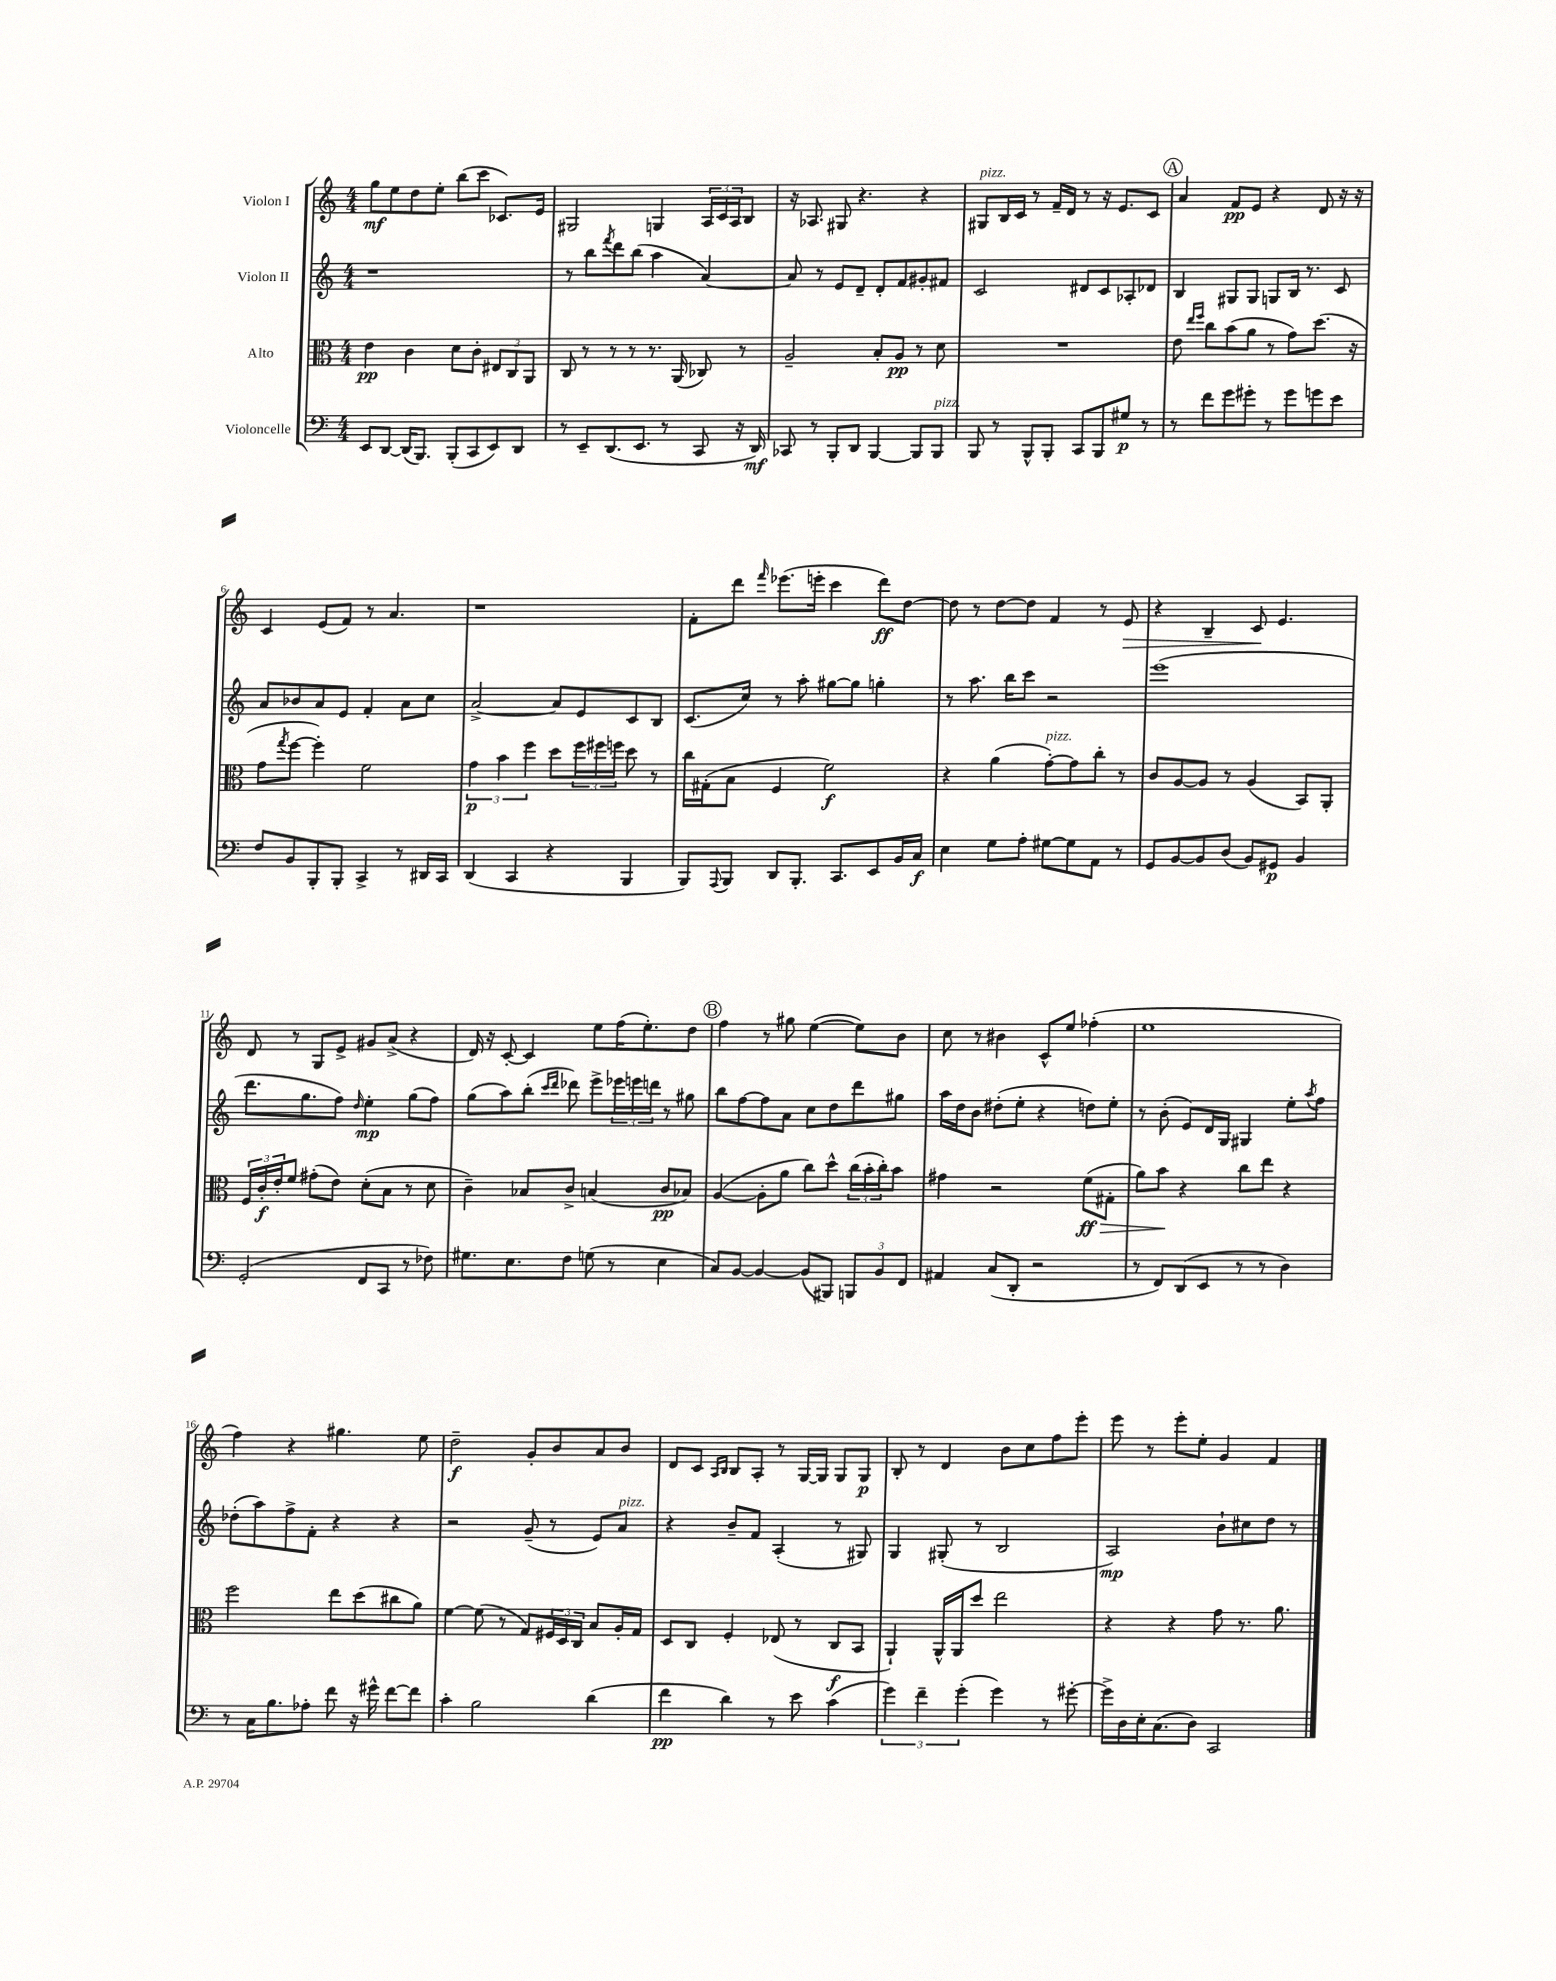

**kern	**kern	**kern	**kern
*staff4	*staff3	*staff2	*staff1
*clefF4	*clefC3	*clefG2	*clefG2
*k[]	*k[]	*k[]	*k[]
*M4/4	*M4/4	*M4/4	*M4/4
8EE	4e	1r	8gg
[8DD	.	.	8ee
(16DD]	4c	.	8dd
8.BBB)	.	.	.
.	.	.	8ee'
(8BBB'	8d	.	(8bb
8CC	8c'	.	8ccc
8EE)	12E#	.	8.c-)
.	12C	.	.
8DD	.	.	.
.	12AA	.	.
.	.	.	16e
=	=	=	=
8r	8C	8r	2G#
8EE~	8r	8bb	.
.	.	8qfff	.
(8.DD	8r	8ddd	.
.	8r	(8bb	.
8.EE	.	.	.
.	8.r	4aa	4G
8r	.	.	.
.	(16AA	.	.
8CC	8C-)	[4a)	24A
.	.	.	24c
.	.	.	24A
16r	8r	.	8B
16DD)	.	.	.
=	=	=	=
8CC-	2A~	8a]	16r
.	.	.	8.A-
8r	.	8r	.
8BBB'	.	8e	8G#
8DD	.	8d~	4.r
[4BBB	8B'	8d'	.
.	8A	8f	.
8BBB]	8r	8g#'	4r
8BBB	8d	8f#	.
=	=	=	=
8BBB	1r	2c	8G#
8r	.	.	16B
.	.	.	16c
8BBB^^	.	.	8r
8BBB'	.	.	16f~
.	.	.	16d
8CC	.	8d#	8r
8BBB	.	8c	16r
.	.	.	8.e
8G#	.	8A-'	.
8r	.	8d-	8c
=	=	=	=
8r	8e	4B	4a
.	16qqee	.	.
.	16qqff	.	.
8f	8cc	.	.
8g	(8b	8G#	8f
8g#'	8a	8G#	8e
8r	8r	8G	4r
8g#	8g)	16B	.
.	.	8.r	.
8g	(8.dd	.	8d
8e	.	8c	16r
.	16r	.	16r
=	=	=	=
8F	8g	8a	4c
.	8qgg	.	.
8BB	[8ff	8b-	.
8BBB'	4ff'])	8a	(8e
8BBB'	.	8e	8f)
4CC^	2f	4f'	8r
.	.	.	4.a
8r	.	8a	.
16DD#	.	8cc	.
16CC	.	.	.
=	=	=	=
(4DD	6g	[2a^	1r
.	6b	.	.
4CC	.	.	.
.	6ff	.	.
4r	8dd	8a]	.
.	24ff	8e	.
.	24ff#	.	.
.	24ff	.	.
4BBB	8dd	8c	.
.	8r	8B	.
=	=	=	=
8BBB)	16cc	(8.c	8f'
.	(16G#'	.	.
8qqAAA	.	.	.
8BBB	8B	.	8ddd
.	.	16cc)	.
.	.	.	16qqfff
8DD	4F	8r	(8.eee-
8.BBB'	.	8aa'	.
.	.	.	16eee'
.	2f)	[8gg#	4ccc
8.CC	.	.	.
.	.	8gg#]	.
8EE	.	4gg'	8ddd)
16BB	.	.	[8dd
16C	.	.	.
=	=	=	=
4E	4r	8r	8dd]
.	.	8.aa	8r
8G	(4a	.	[8dd
.	.	16bb	.
8A'	.	8ccc	8dd]
[8G#	[8g')	2r	4f
8G#]	8g]	.	.
8AA	8cc'	.	8r
8r	8r	.	8e
=	=	=	=
8GG	8c	(1eee	4r
[8BB	[8A	.	.
8BB]	8A]	.	4B~
(8D	8r	.	.
8BB)	(4A	.	8c
8GG#	.	.	4.e
4BB	8BB)	.	.
.	8AA'	.	.
=	=	=	=
(2GG'	24F	8.ddd	8d
.	24c'	.	.
.	24e'	.	.
.	8f	.	8r
.	.	8.gg	.
.	(8g#'	.	8G
.	8e)	8ff)	8e^
.	.	16qqdd	.
8FF	(8d'	4ee'	8g#
8CC	8B	.	(8a^
8r	8r	(8gg	4r
8F-)	8d	8ff)	.
=	=	=	=
8.G#	4c~)	(8gg	16d)
.	.	.	16r
.	.	8aa)	[8c'
8.E	.	.	.
.	8B-	(8bb'	4c]
.	.	16qqccc	.
.	.	16qqddd	.
8F	8c^	8ddd-)	.
(8G	(4B	8eee^	8ee
8r	.	24eee-	(16ff
.	.	24eee	.
.	.	.	8.ee')
.	.	24ddd	.
4E	8c	8r	.
.	8B-)	8gg#	8dd
=	=	=	=
8C)	([4A	8bb	4ff
[8BB	.	[8ff	.
4BB_	8A']	8ff]	8r
.	8a	8a	8gg#
(8BB]	8cc)	8cc	([4ee
8BBB#)	8dd^^	8dd	.
12BBB	(24cc	8ddd	8ee])
.	24b'	.	.
12BB	24cc')	.	.
.	8b	8gg#	8b
12FF	.	.	.
=	=	=	=
4AA#	4g#	16aa	8cc
.	.	16dd	.
.	.	8b	8r
(8C	2r	(8dd#'	4b#
8DD'	.	8ee'	.
2r	.	4r	8c^^
.	.	.	8ee
.	(8f	8dd)	(4ff-'
.	8G#'	8ee'	.
=	=	=	=
8r	8a)	8r	1ee
8FF)	8b	(8b'	.
(8DD	4r	8e)	.
8EE	.	16d	.
.	.	16G	.
8r	8cc	4G#	.
8r	8ee	.	.
4D)	4r	8ee'	.
.	.	8qaa	.
.	.	8ff	.
=	=	=	=
8r	2ff	(8dd-'	4ff)
16C	.	8aa)	.
8.B	.	.	.
.	.	8ff^	4r
8A-'	.	8f'	.
8f	8ee	4r	4.gg#
16r	(8dd	.	.
16g#^^	.	.	.
[8f	8cc#	4r	.
8f]	8a)	.	8ee
=	=	=	=
4c'	[4f	2r	2dd~
2B	(8f]	.	.
.	8r	.	.
.	8G)	(8g~	8g'
.	24F#	8r	8b
.	24D	.	.
.	24C	.	.
(4d	8B	8e)	8a
.	16A'	8a	8b
.	16G	.	.
=	=	=	=
4f	8D	4r	8d
.	8C	.	8c
.	.	.	16qqA
.	.	.	16qqB
4d)	4F'	8b~	8B
.	.	8f	8A'
8r	(8E-	(4A'	8r
8e	8r	.	[16G
.	.	.	16G]
(4c	8C	8r	8G
.	8BB	8G#)	8G
=	=	=	=
6g)	4AA`)	4G	8B'
.	.	.	8r
6f~	.	.	.
.	16AA^^	(8G#'	4d
.	16AA	.	.
(6g'	.	.	.
.	8dd	8r	.
4g)	2ee	2B	8b
.	.	.	8cc
8r	.	.	8ff
[8g#'	.	.	8eee'
=	=	=	=
16g#^]	4r	2A)	8eee
16D	.	.	.
16E'	.	.	8r
(8.C	.	.	.
.	4r	.	8eee'
8D)	.	.	8ee'
2CC	8g	8b`	4g
.	8.r	8cc#	.
.	.	8dd	4f
.	8.a	.	.
.	.	8r	.
==	==	==	==
*-	*-	*-	*-
